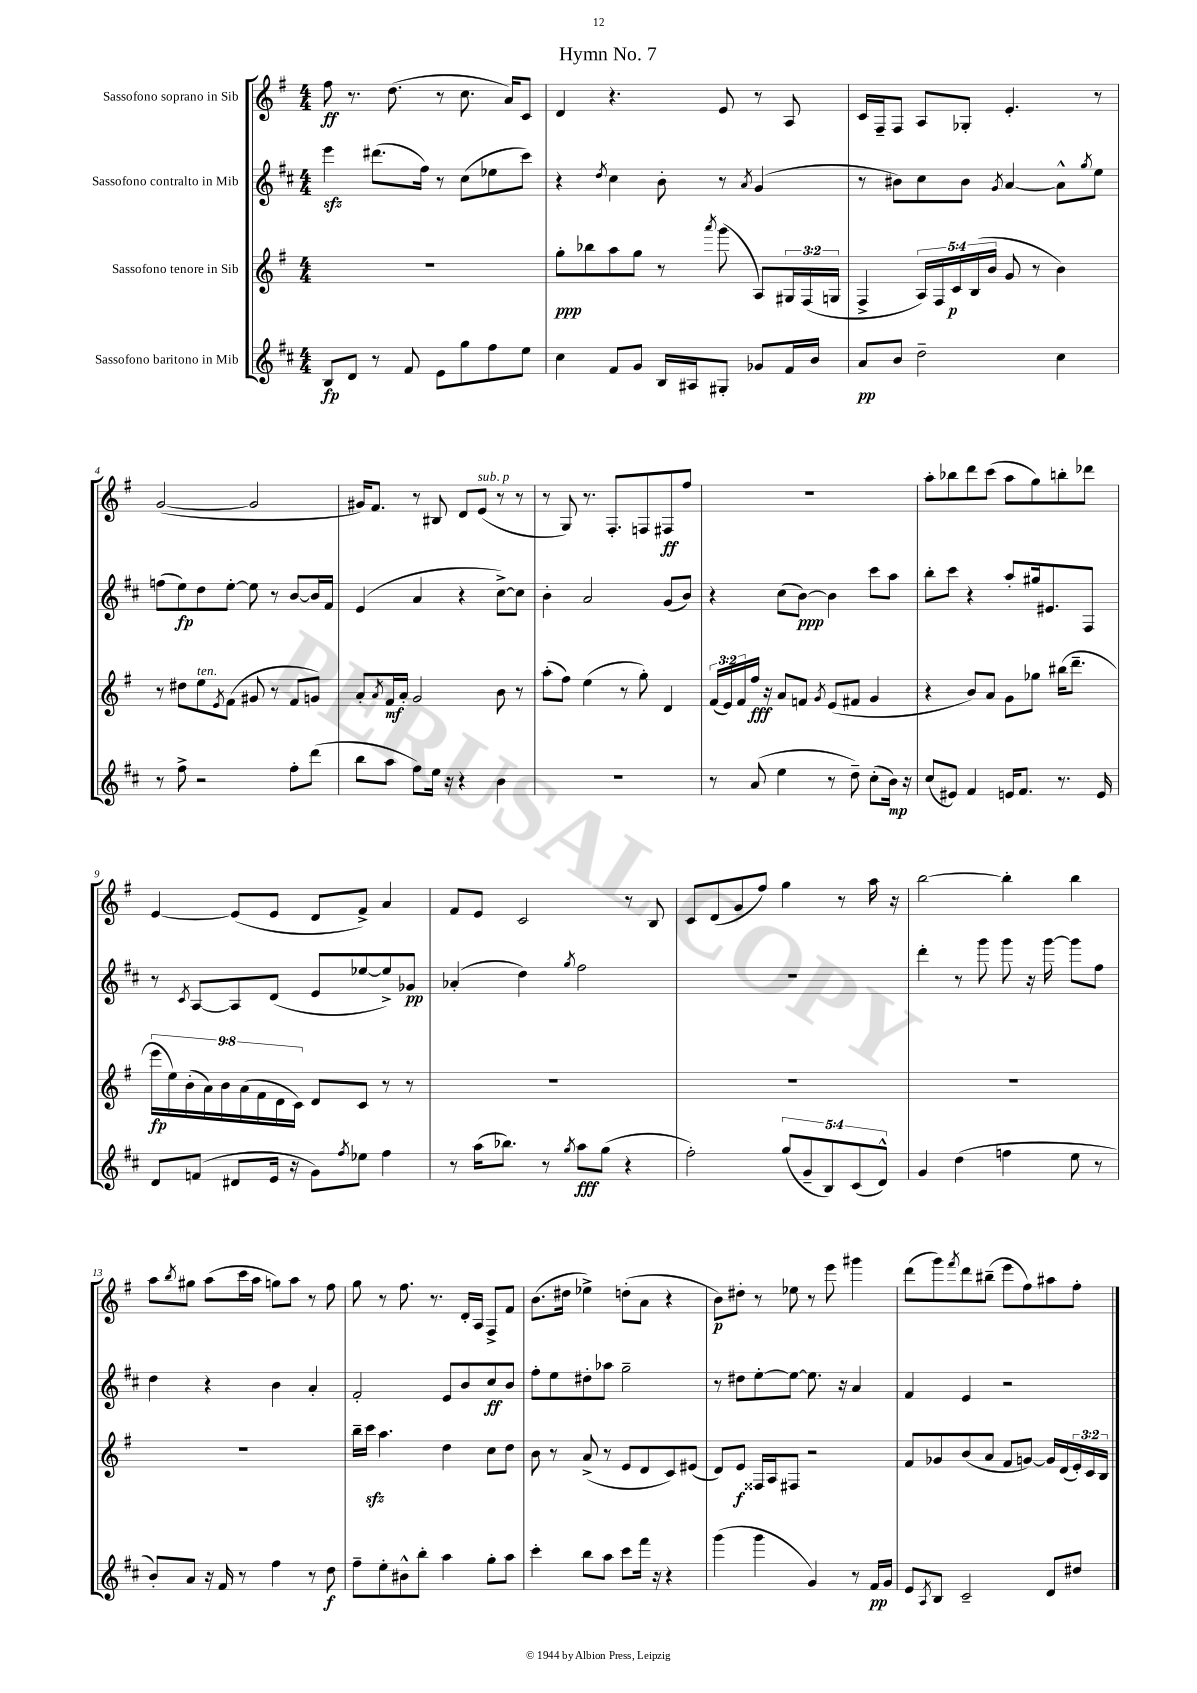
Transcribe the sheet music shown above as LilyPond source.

\header { title = "Hymn No. 7" }
<<
\new StaffGroup <<
\new Staff = "s0" \with { instrumentName = "Sassofono soprano in Sib" } {
    \clef treble \key g \major \numericTimeSignature \time 4/4
    fis''8\ff r8. d''8.( r8 c''8. a'16) c'8 |
    d'4 r4. e'8 r8 a8 |
    c'16 fis16-- fis8 a8 ges8-. e'4.-. r8 |
    g'2~( g'2 |
    gis'16) fis'8. r8 bis8 d'8 e'8^\markup { \italic "sub. p" }( r8 r8 |
    r8 g8) r8. fis8.-. f8 fis8\ff fis''8 |
    R1 |
    a''8-. bes''8 d'''8 c'''8( a''8 g''8) b''8-. des'''8 |
    e'4~ e'8( e'8 d'8 fis'8->) a'4 |
    fis'8 e'8 c'2 r8 b8 |
    c'8 d'8( g'8 fis''8) g''4 r8 a''16 r16 |
    b''2~ b''4-. b''4 |
    a''8 \acciaccatura { b''8 } gis''8 a''8( c'''16 a''16 g''8) a''8 r8 fis''8 |
    g''8 r8 fis''8. r8. d'16-. a16 fis8-> fis'8 |
    b'8.( dis''16 ees''4->) d''8-.( a'8 r4 |
    b'8\p) dis''8-. r8 ees''8 r8 e'''8 gis'''4 |
    d'''8( g'''8) \acciaccatura { fis'''8 } d'''8 bis''8--( e'''8 fis''8) ais''8 fis''8-. \bar "|." |
}
\new Staff = "s1" \with { instrumentName = "Sassofono contralto in Mib" } {
    \clef treble \key d \major \numericTimeSignature \time 4/4
    e'''4\sfz dis'''8.( fis''16) r8 cis''8( ees''8 cis'''8) |
    r4 \acciaccatura { d''8 } cis''4 b'8-. r8 \acciaccatura { a'8 } g'4( |
    r8 bis'8) cis''8 bis'8 \acciaccatura { g'8 } a'4~ a'8-^ \acciaccatura { g''8 } e''8 |
    f''8( e''8\fp) d''8 e''8~-. e''8 r8 b'8~ b'16 fis'16 |
    e'4( a'4 r4 cis''8~->) cis''8 |
    b'4-. a'2 g'8( b'8) |
    r4 cis''8( b'8~\ppp) b'4 cis'''8 a''8 |
    b''8-. cis'''8 r4 a''8-. gis''16 eis'8. fis8 |
    r8 \acciaccatura { cis'8 } a8~ a8 d'8( e'8 ees''8~ ees''8->) ges'8\pp |
    aes'4-.( d''4) \acciaccatura { g''8 } fis''2 |
    R1 |
    d'''4-. r8 g'''8 g'''8 r16 g'''16~ g'''8 fis''8 |
    d''4 r4 b'4 a'4-. |
    fis'2-. e'8 b'8 cis''8\ff b'8 |
    fis''8-. e''8 dis''8-. aes''8 g''2-- |
    r8 dis''8 e''8~-. e''8~ e''8. r16 a'4 |
    fis'4 e'4 r2 \bar "|." |
}
\new Staff = "s2" \with { instrumentName = "Sassofono tenore in Sib" } {
    \clef treble \key g \major \numericTimeSignature \time 4/4 \override Staff.TupletNumber.text = #tuplet-number::calc-fraction-text
    R1 |
    g''8-.\ppp bes''8 a''8 g''8 r8 \acciaccatura { a'''8 } g'''8( a8) \tuplet 3/2 { gis16 fis16( g16 } |
    fis4-> \tuplet 5/4 { a16) fis16 c'16\p b16( b'16 } g'8 r8 b'4) |
    r8 dis''8 e''8^\markup { \italic "ten." } \acciaccatura { e'8 } fis'8( gis'8 r8 fis'8 g'8) |
    a'8-. \acciaccatura { a'8 } fis'16\mf a'16-. g'2 b'8 r8 |
    a''8-.( fis''8) e''4( r8 g''8-.) d'4 |
    \tuplet 3/2 { fis'16( e'16) fis'16 } fis''16\fff r16 a'8 f'8 \acciaccatura { g'8 } e'8( fis'8 g'4 |
    r4 b'8) a'8 g'8 ges''8 bis''16( d'''8.-- |
    \tuplet 9/8 { e'''16\fp e''16) b'16-.( a'16) b'16 a'16( fis'16 d'16 c'16) } d'8 c'8 r8 r8 |
    R1 |
    R1 |
    R1 |
    R1 |
    b''16-- c'''16\sfz a''4. d''4 c''8 d''8 |
    b'8 r8 a'8->( r8 e'8 d'8 c'8) eis'8( |
    d'8) e'8\f fisis16 a16 fis8 r2 |
    fis'8 ges'8 b'8( a'8 fis'8 g'8~) g'16 d'16( \tuplet 3/2 { e'16-.) c'16 b16 } \bar "|." |
}
\new Staff = "s3" \with { instrumentName = "Sassofono baritono in Mib" } {
    \clef treble \key d \major \numericTimeSignature \time 4/4 \override Staff.TupletNumber.text = #tuplet-number::calc-fraction-text
    b8\fp d'8 r8 fis'8 e'8 g''8 fis''8 e''8 |
    cis''4 fis'8 g'8 b16 ais16 gis8-. ges'8 fis'16 b'16 |
    a'8\pp b'8 d''2-- cis''4 |
    r8 fis''8-> r2 fis''8-. d'''8( |
    b''8 a''8 fis''8) e''16 r16 r4 b'4 |
    R1 |
    r8 a'8( e''4 r8 d''8--) cis''8-.( b'16\mp) r16 |
    cis''8( eis'8) fis'4 e'16 fis'8. r8. e'16 |
    d'8 f'8( dis'8 e'16 r16 g'8) \acciaccatura { fis''8 } ees''8 fis''4 |
    r8 a''16( bes''8.) r8 \acciaccatura { g''8 } a''8\fff g''8( r4 |
    fis''2-.) \tuplet 5/4 { g''8( g'8-- b8) cis'8( d'8-^) } |
    g'4 d''4( f''4 e''8 r8 |
    b'8-.) a'8 r16 fis'16 r8 fis''4 r8 d''8\f |
    fis''8-- e''8-. bis'8-^ b''8-. a''4 g''8-. a''8 |
    cis'''4-. b''8 a''8 cis'''8 fis'''16 r16 r4 |
    g'''4( g'''4 g'4) r8 fis'16\pp g'16 |
    e'8 \acciaccatura { a8 } b8 cis'2-- d'8 dis''8 \bar "|." |
}
>>
>>
